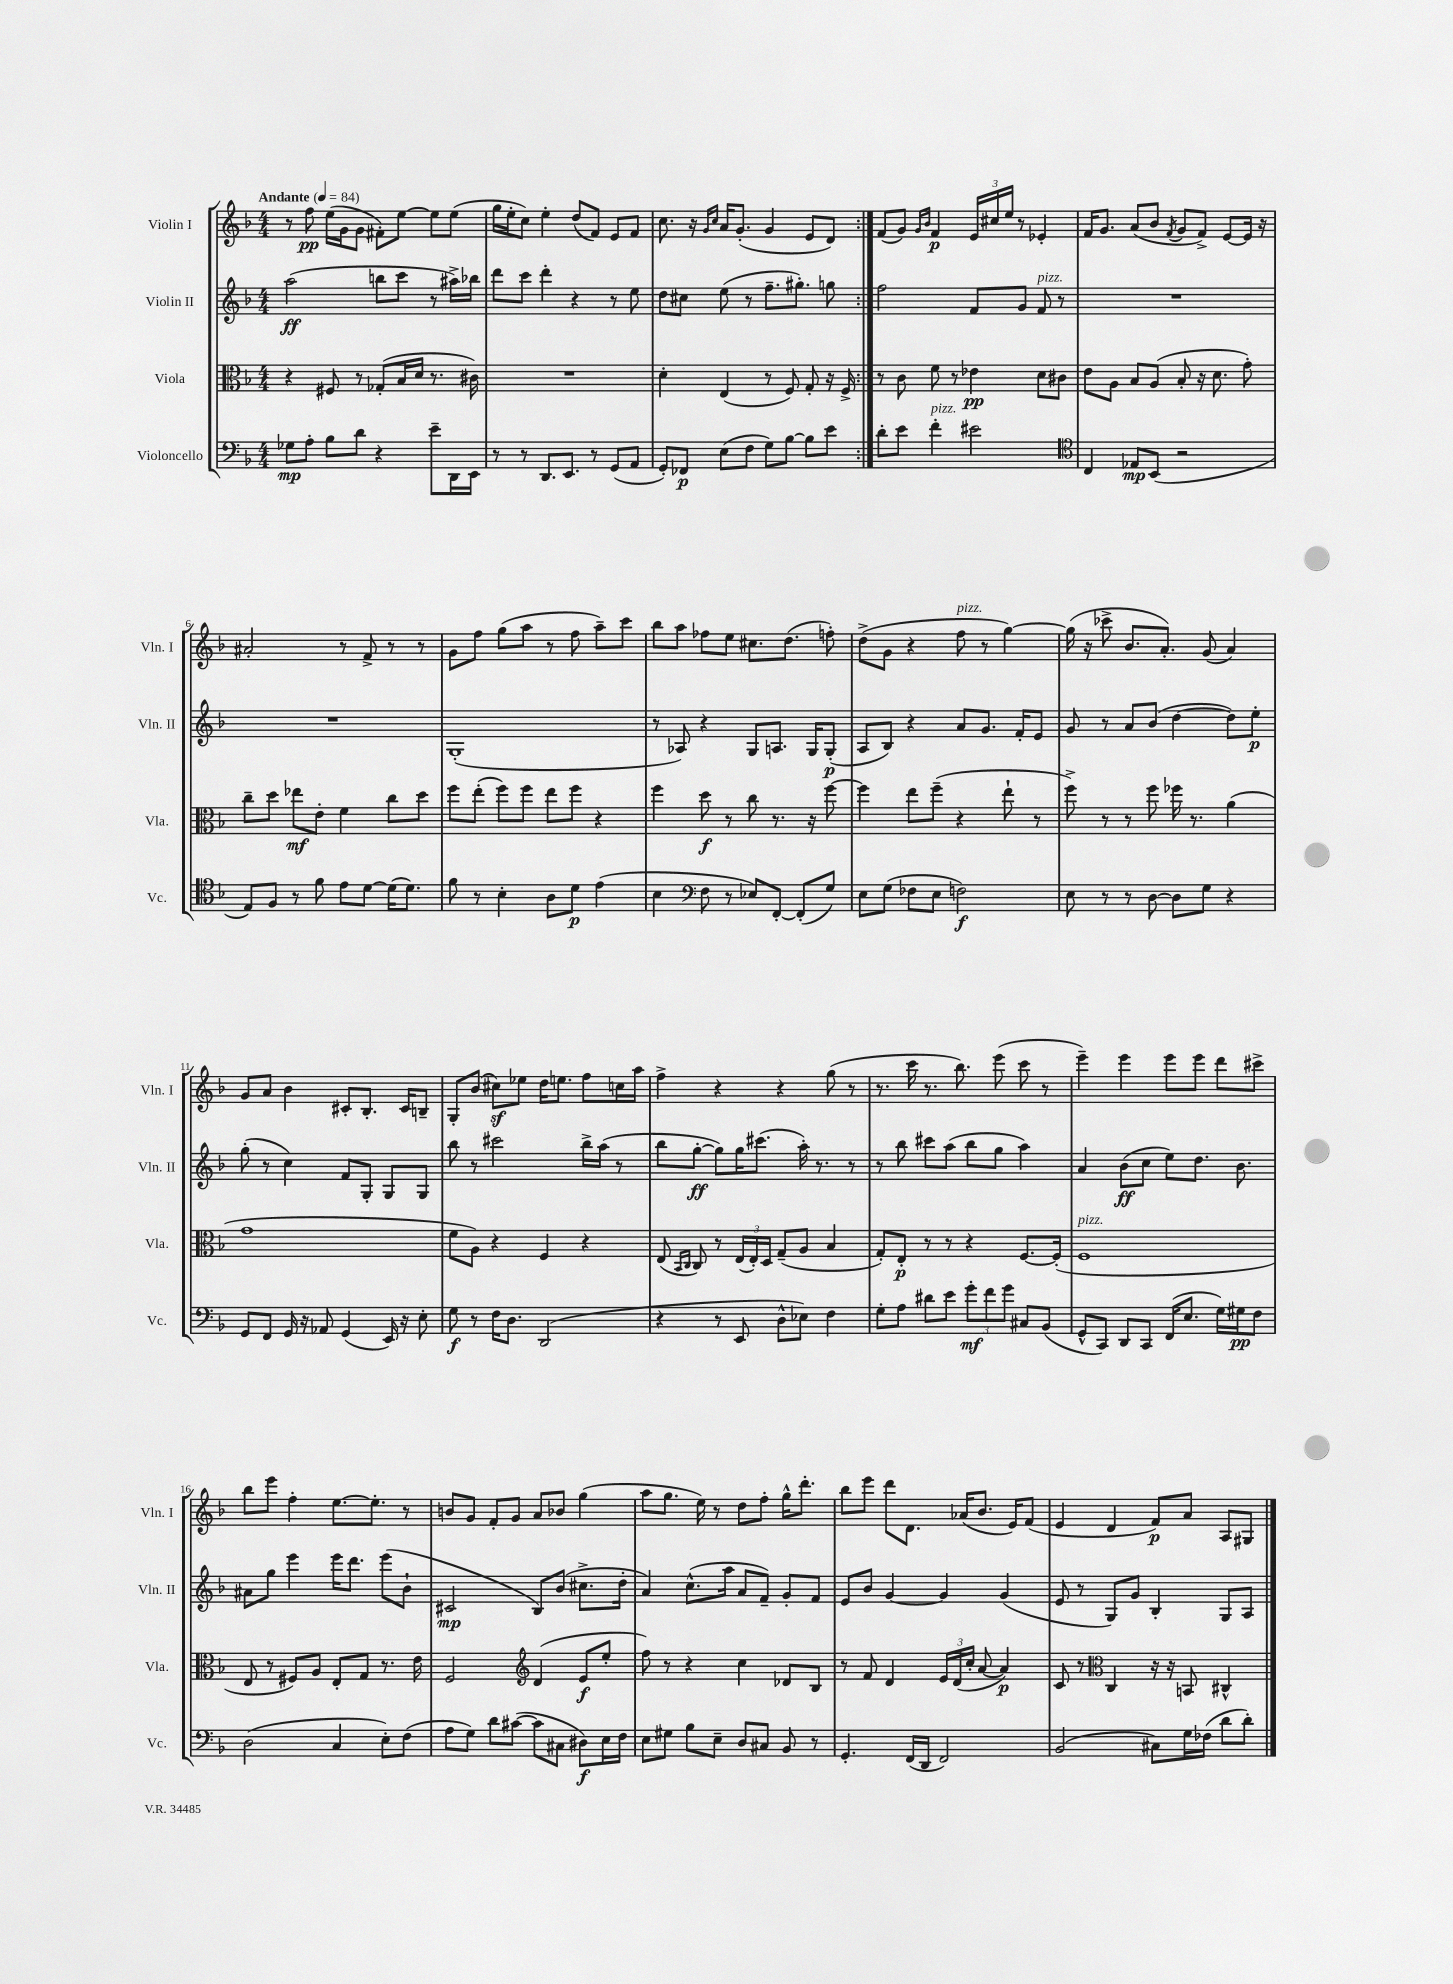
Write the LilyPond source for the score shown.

<<
\new StaffGroup <<
\new Staff = "s0" \with { instrumentName = "Violin I" shortInstrumentName = "Vln. I" } {
    \clef treble \key f \major \numericTimeSignature \time 4/4 \tempo "Andante" 4 = 84
    \autoBeamOff \repeat volta 2 { r8 f''8\pp e''16[( g'16 g'8] fis'8[-.) e''8]~ e''8[ e''8]( |
    g''16[ e''16-. c''8]) e''4-. d''8[( f'8]) e'8[ f'8] |
    c''8. r16 \grace { g'16[ c''16] } a'16[ g'8.]-.( g'4 e'8[ d'8]) | }
    f'8[( g'8]) \grace { g'16[ bes'16] } f'4\p \tuplet 3/2 { e'16[ cis''16 e''16] } r8 ees'4-. |
    f'16[ g'8.] a'8[( bes'8] \acciaccatura { f'8 } g'8[ f'8]->) e'8[~ e'16] r16 |
    ais'2-. r8 f'8-> r8 r8 |
    g'8[ f''8] g''8[( a''8] r8 f''8 a''8[--) c'''8] |
    bes''8[ a''8] fes''8[ e''8] cis''8.[ d''8.]( f''8-.) |
    d''8[->( g'8] r4 f''8^\markup { \italic "pizz." } r8 g''4~) |
    g''16( r16 ces'''8-> bes'8.[ a'8.]-.) g'8( a'4) |
    g'8[ a'8] bes'4 cis'8[-. bes8.]-. cis'16[ b8]-- |
    g8[-. bes'8]( cis''8[\sf) ees''8] d''16[ e''8.] f''8[ c''16 a''16] |
    f''4-> r4 r4 g''8( r8 |
    r8. c'''16 r8. bes''8.) e'''8( c'''8 r8 |
    e'''4--) e'''4 e'''8[ e'''8] d'''8[ cis'''8]-> |
    bes''8[ e'''8] f''4-. e''8.[~ e''8.]-. r8 |
    b'8[ g'8] f'8[-. g'8] a'8[ bes'8] g''4( |
    a''8[ g''8.] e''16) r8 d''8[ f''8]-. g''16[-^ d'''8.]-. |
    bes''8[ e'''8] d'''8[ d'8.] aes'16[( bes'8.] e'16[) f'8]( |
    e'4 d'4 f'8[\p) a'8] a8[ gis8] \bar "|." |
}
\new Staff = "s1" \with { instrumentName = "Violin II" shortInstrumentName = "Vln. II" } {
    \clef treble \key f \major \numericTimeSignature \time 4/4
    \autoBeamOff \repeat volta 2 { a''2\ff( b''8[ c'''8] r8 ais''16[->) bes''16] |
    d'''8[ c'''8] d'''4-. r4 r8 e''8 |
    d''8[ cis''8] e''8( r8 f''8.[-- gis''8.]-.) g''8 | }
    f''2 f'8[ g'8] f'8^\markup { \italic "pizz." } r8 |
    R1 |
    R1 |
    g1-.( |
    r8 aes8) r4 g8[ a8.] g16[ g8]-.\p( |
    a8[ bes8]) r4 a'8[ g'8.] f'16[-. e'8] |
    g'8 r8 a'8[ bes'8]( d''4~ d''8[) e''8]-.\p |
    g''8-.( r8 c''4) f'8[ g8]-. g8[ g8] |
    bes''8 r8 cis'''2 bes''16[-> a''16]( r8 |
    bes''8[ g''8]~-.\ff g''8[) g''16 cis'''8.]( a''16-.) r8. r8 |
    r8 bes''8 cis'''8[ a''8]( bes''8[ g''8] a''4) |
    a'4 bes'8[\ff( c''8] e''8[) d''8.] bes'8. |
    ais'8[ g''8] e'''4 e'''16[ d'''8.] e'''8[( bes'8]-! |
    cis'2\mp bes8[) bes'8]( cis''8.[-> d''16]-. |
    a'4) c''8.[-^( a''16] a'8[ f'8]--) g'8[-. f'8] |
    e'8[ bes'8] g'4~ g'4 g'4( |
    e'8 r8 g8[) g'8] bes4-. g8[ a8] \bar "|." |
}
\new Staff = "s2" \with { instrumentName = "Viola" shortInstrumentName = "Vla." } {
    \clef alto \key f \major \numericTimeSignature \time 4/4
    \autoBeamOff \repeat volta 2 { r4 fis8 r8 ges8[-.( bes16 d'16] r8. cis'16) |
    R1 |
    d'4-. e4( r8 f8) g8-. r16 f16-> | }
    r8 c'8 f'8 r8 ees'4\pp d'8[ cis'8] |
    e'8[ a8] bes8[ a8]( bes8-. r16 d'8. g'8-.) |
    c''8[-- d''8] ees''8[\mf e'8]-. f'4 c''8[ d''8] |
    f''8[ e''8]-.( f''8[) f''8] e''8[ f''8] r4 |
    f''4 d''8\f r8 c''8 r8. r16 f''8~ |
    f''4 e''8[ f''8]--( r4 e''8-! r8 |
    f''8->) r8 r8 f''8 fes''16 r8. a'4( |
    g'1 |
    f'8[ a8]) r4 f4 r4 |
    e8( \grace { bes,16[ c16] } c8) r8 \tuplet 3/2 { e16[( e16-.) d16] } g8[--( a8] bes4 |
    g8[-.) e8]-.\p r8 r8 r4 f8.[~ f16]-.( |
    f1^\markup { \italic "pizz." } |
    e8 r8 fis8[) a8] e8[-. g8] r8. e'16 |
    f2 \clef treble d'4( e'8[\f e''8]-. |
    f''8) r8 r4 c''4 des'8[ bes8] |
    r8 f'8 d'4 \tuplet 3/2 { e'16[ d'16( c''16]-. } a'8~ a'4\p) |
    c'8 r8 \clef alto c4 r16 r16 b,8 cis4-^ \bar "|." |
}
\new Staff = "s3" \with { instrumentName = "Violoncello" shortInstrumentName = "Vc." } {
    \clef bass \key f \major \numericTimeSignature \time 4/4
    \autoBeamOff \repeat volta 2 { ges8[\mp a8]-. bes8[ d'8] r4 e'8[-- d,16 e,16] |
    r8 r8 d,8.[ e,8.] r8 g,8[( a,8] |
    g,8[-.) fes,8]\p e8[( f8] g8[) bes8]~ bes8[ e'8] | }
    d'8[-. e'8] f'4-.^\markup { \italic "pizz." } eis'2 |
    \clef tenor c4 ees8[\mp bes,8]( r2 |
    e8[) f8] r8 f'8 e'8[ d'8]~ d'16[( d'8.]) |
    f'8 r8 bes4-. a8[ d'8]\p e'4( |
    bes4 \clef bass f8 r8 ees8[) f,8]~-. f,8[-.( g8]) |
    e8[ g8]( fes8[ e8] f2\f) |
    e8 r8 r8 d8~ d8[ g8] r4 |
    g,8[ f,8] g,16 r16 aes,8 g,4( e,16) r16 e8-. |
    g8\f r8 f16[ d8.] d,2( |
    r4 r8 e,8 d8[-^ ees8]) f4 |
    g8[-. a8] dis'8[ e'8] \tuplet 3/2 { g'8[-.\mf f'8 g'8] } cis8[ bes,8]( |
    g,8[-^ c,8]) d,8[ c,8] f,16[( e8.] g16[) gis16\pp f8] |
    d2( c4 e8[-.) f8]( |
    a8[ g8]) d'8[ cis'8]~( cis'8[ cis8] dis8[\f) e16 f16] |
    e8[ gis8] bes8[ e8]-- d8[ cis8] bes,8 r8 |
    g,4.-. f,16[( d,16] f,2) |
    bes,2( cis8[) g16 fes16]( d'8[ d'8]-.) \bar "|." |
}
>>
>>
